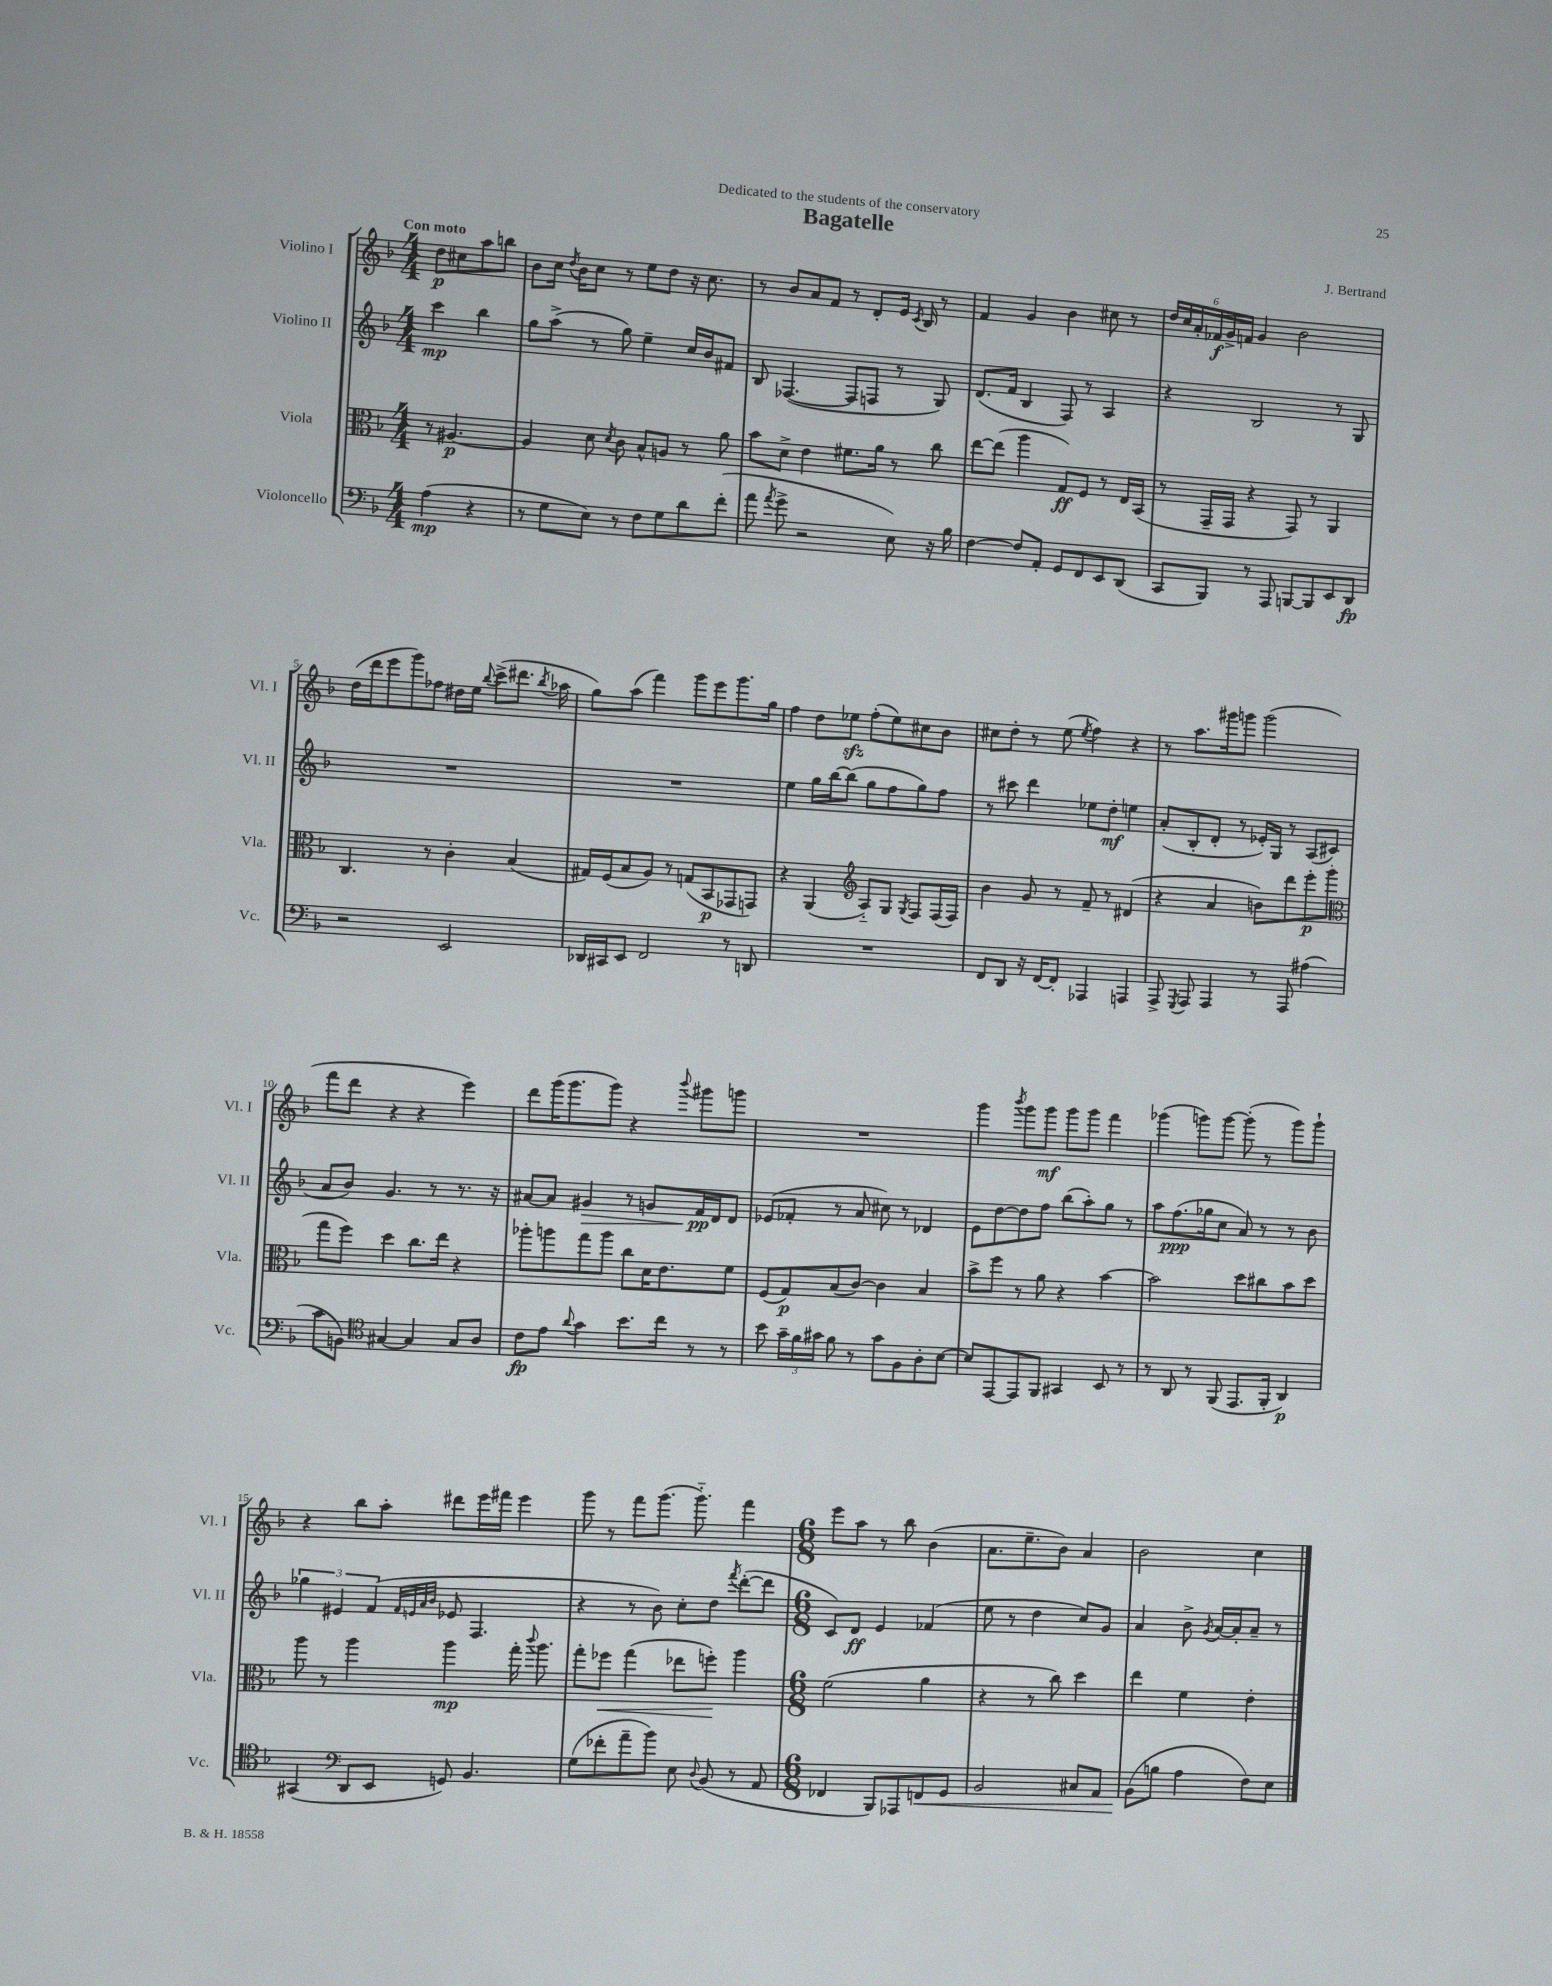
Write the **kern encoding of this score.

**kern	**dynam	**kern	**dynam	**kern	**dynam	**kern	**dynam
*part4	*part4	*part3	*part3	*part2	*part2	*part1	*part1
*staff4	*staff4	*staff3	*staff3	*staff2	*staff2	*staff1	*staff1
*I"Violoncello	*	*I"Viola	*	*I"Violino II	*	*I"Violino I	*
*I'Vc.	*	*I'Vla.	*	*I'Vl. II	*	*I'Vl. I	*
*clefF4	*	*clefC3	*	*clefG2	*	*clefG2	*
*k[b-]	*	*k[b-]	*	*k[b-]	*	*k[b-]	*
*M4/4	*	*M4/4	*	*M4/4	*	*M4/4	*
=	=	=	=	=	=	=	=
!	!	!	!	!	!	!LO:TX:a:B:t=Con moto	!
(4A\	mp	8r	.	4ccc\	mp	8dd\L	p
.	.	[4.A#X/	p	.	.	8cc#X\	.
4r	.	.	.	4bb-\	.	8aa\	.
.	.	.	.	.	.	8bbn\J	.
=1	=1	=1	=1	=1	=1	=1	=1
8r	.	4A#/]	.	8gg\L	.	8b-\L	.
8G\L	.	.	.	(8aa^\J	.	16cc\Jk	.
.	.	.	.	.	.	8qdd/	.
.	.	.	.	.	.	16b-\KL	.
8E\J)	.	8d\	.	8r	.	8cc\J	.
.	.	8qd/	.	.	.	.	.
8r	.	8c\	.	8gg\)	.	8r	.
8F\L	.	8B-^^/L	.	4ee~\	.	8ee\L	.
8G\	.	8An/J	.	.	.	8dd\J	.
8d\	.	8r	.	16cc/LL	.	16r	.
.	.	.	.	16b-/J	.	8.cc\	.
(8f'\J	.	8a\	.	8f#X/J	.	.	.
=2	=2	=2	=2	=2	=2	=2	=2
8a\	.	8b-\L	.	8B-/	.	8r	.
8qa/	.	.	.	.	.	.	.
8g^\	.	8d^\J	.	([4.F-X/	.	8b-/L	.
2r	.	4e\	.	.	.	8a/	.
.	.	.	.	.	.	8f/J	.
.	.	8.f#X\L	.	8F-/L]	.	8r	.
.	.	.	.	8Fn/J	.	8d'/L	.
.	.	16a\Jk	.	.	.	.	.
8E\)	.	8r	.	8r	.	16e/Jk	.
.	.	.	.	.	.	8qc/	.
.	.	.	.	.	.	16B-/	.
16r	.	8cc\	.	8G/)	.	8r	.
16B-\	.	.	.	.	.	.	.
=3	=3	=3	=3	=3	=3	=3	=3
[4F\	.	[8ee\L	.	(8.d/L	.	4f/	.
.	.	(8ee\J]	.	.	.	.	.
.	.	.	.	16f/Jk	.	.	.
8F/L]	.	4aa\	.	4B-/	.	4g/	.
8AA'/J	.	.	.	.	.	.	.
8GG/L	.	8G/L)	ff	8F/)	.	4b-\	.
8FF/	.	8F/J	.	8r	.	.	.
8EE/	.	8r	.	4A/	.	8cc#X\	.
(8DD/J	.	16E/LL	.	.	.	8r	.
.	.	(16BB-/JJ	.	.	.	.	.
=4	=4	=4	=4	=4	=4	=4	=4
8CC/L	.	8r	.	4r	.	24dd/LL	.
.	.	.	.	.	.	24cc/	.
.	.	.	.	.	.	24a'/	.
8BBB-/J)	.	16GG~/LL	.	.	.	24f-X/	f
.	.	.	.	.	.	24g^/	.
.	.	16GG/JJ	.	.	.	.	.
.	.	.	.	.	.	24fn/JJ	.
8r	.	4r	.	2B-/	.	4g/	.
8AAA/	.	.	.	.	.	.	.
[8BBBn/L	.	8GG/)	.	.	.	2b-\	.
8BBB/]	.	8r	.	.	.	.	.
8EE/	.	4AA/	.	8r	.	.	.
8DD/J	fp	.	.	8G/	.	.	.
!!LO:LB:g=z
=5	=5	=5	=5	=5	=5	=5	=5
2r	.	4.C/	.	1r	.	(16dd\LL	.
.	.	.	.	.	.	16ddd\J	.
.	.	.	.	.	.	8eee\	.
.	.	.	.	.	.	8ggg\)	.
.	.	8r	.	.	.	8ff-X\J	.
2EE/	.	4c'\	.	.	.	16dd#X\LL	.
.	.	.	.	.	.	16ee\JJ	.
.	.	.	.	.	.	8qqbb-/	.
.	.	.	.	.	.	(8ccc^\L	.
.	.	(4B-/	.	.	.	8.ddd#X\J	.
.	.	.	.	.	.	8qbb-/	.
.	.	.	.	.	.	16aa-X\	.
=6	=6	=6	=6	=6	=6	=6	=6
16DD-X/LL	.	16G#X/LL)	.	1r	.	8gg\L)	.
16CC#X/J	.	(16F/J	.	.	.	.	.
8EE/J	.	8B-/	.	.	.	(8aa\J	.
2FF/	.	8A/J)	.	.	.	4fff\)	.
.	.	8r	.	.	.	.	.
.	.	(8Gn/L	.	.	.	8ggg\L	.
.	.	8BB-/	p	.	.	8eee\	.
8r	.	8GG-X/	.	.	.	8.ggg\	.
8DDn/	.	8GGn/J)	.	.	.	.	.
.	.	.	.	.	.	16gg\Jk	.
=7	=7	=7	=7	=7	=7	=7	=7
1r	.	4r	.	4ee\	.	4ff\	.
.	.	(4AA/	.	16gg\LL	.	8dd\L	.
.	.	.	.	[16bb-\J	.	.	.
.	.	.	.	(8bb-\J]	.	8ee-Xzz\J	.
*	*	*clefG2	*	*	*	*	*
.	.	8A/L)	.	8gg\L	.	(8ff'\L	.
.	.	8G/J	.	8ff\	.	8ee-\)	.
.	.	8qG/	.	.	.	.	.
.	.	8F/L	.	8gg\)	.	8cc#X\	.
.	.	(16F/L	.	8ff\J	.	8b-\J	.
.	.	16F/JJ)	.	.	.	.	.
=8	=8	=8	=8	=8	=8	=8	=8
8FF/L	.	4b-\	.	8r	.	8cc#X\L	.
8DD/J	.	.	.	8ccc#X\	.	8dd'\J	.
16r	.	8g/	.	4ddd\	.	8r	.
[16FF/KL	.	.	.	.	.	.	.
8FF'/J]	.	8r	.	.	.	(8ee\	.
.	.	.	.	.	.	8qee/	.
4AAA-X/	.	8f~/	.	8ee-X\L	.	4ff\)	.
.	.	8r	.	8dd'\J	mf	.	.
4AAAn/	.	(4d#X/	.	4een\	.	4r	.
=9	=9	=9	=9	=9	=9	=9	=9
8AAA^/	.	4r	.	(8a'/L	.	8r	.
8qGGG/	.	.	.	.	.	.	.
8AAA/	.	.	.	8B-'/	.	8.aa\L	.
4AAA/	.	4a/	.	8d'/J	.	.	.
.	.	.	.	.	.	16ggg#X\k	.
.	.	.	.	8r	.	8gggn\J	.
8r	.	8bn\L)	.	16e-X'/LL)	.	(2ggg\	.
.	.	.	.	16G/JJ	.	.	.
8AAA/	.	8ddd\	.	8r	.	.	.
(4A#X\	.	8eee'\	p	(8A/L	.	.	.
.	.	(8ggg\J	.	8c#X/J	.	.	.
!!LO:LB:g=z
=10	=10	=10	=10	=10	=10	=10	=10
*	*	*clefC3	*	*	*	*	*
8c\L	.	8gg\L	.	8a/L	.	8fff\L	.
8BBn\J)	.	8ff\J)	.	8b-/J)	.	8ddd\J	.
*clefC4	*	*	*	*	*	*	*
[4G#X/	.	4dd\	.	4.g/	.	4r	.
4G#/]	.	8.cc\L	.	.	.	4r	.
.	.	.	.	8r	.	.	.
.	.	16ee\Jk	.	.	.	.	.
8G#/L	.	4r	.	8.r	.	4eee\)	.
8A/J	.	.	.	.	.	.	.
.	.	.	.	16r	.	.	.
=11	=11	=11	=11	=11	=11	=11	=11
8c\L	fp	8aa-X'\L	.	[8a#X/L	.	8ddd\L	.
8e\J	.	8aan\	.	8a#/J]	.	(16ggg\K	.
.	.	.	.	.	.	8.ggg\	.
8qqa/	.	.	.	.	.	.	.
!	!	!	!	!	!LO:HP:b	!	!
4g\	.	8gg\	.	4g#X/	>	.	.
.	.	8aa\J	.	.	.	8ggg\J)	.
8.b-\L	.	8cc\L	.	8r	.	4r	.
.	.	16d\K	.	8gn/L	.	.	.
16cc\Jk	.	8.e\	.	.	.	.	.
.	.	.	.	.	.	8qqbbb-/	.
8r	.	.	.	16f/L	pp	8ggg#X\L	.
.	.	.	.	16d/J	]	.	.
8r	.	8f\J	.	8d/J	.	8gggn\J	.
=12	=12	=12	=12	=12	=12	=12	=12
8b-\	.	(8F/L	.	(8e-X/L	.	1r	.
24g~\LL	.	8G/)	p	8f-X'/J	.	.	.
24f\	.	.	.	.	.	.	.
24g#X\JJ	.	.	.	.	.	.	.
8f\	.	(8B-/	.	8r	.	.	.
8r	.	[8c/J)	.	8a/	.	.	.
8g#\L	.	4c\]	.	8cc#X\)	.	.	.
8F\	.	.	.	8r	.	.	.
8A'\	.	4B-/	.	4d-X/	.	.	.
[8B-\J	.	.	.	.	.	.	.
=13	=13	=13	=13	=13	=13	=13	=13
8B-/L]	.	8b-^\L	.	8e\L	.	4ggg\	.
[8EE/	.	8ff\J	.	[8dd\	.	.	.
.	.	.	.	.	.	8qbbb-/	.
8EE/]	.	8r	.	8dd\]	.	8ggg\L	.
8FF/J	.	8a\	.	8ff\J	.	8ggg\J	mf
4GG#X/	.	4r	.	(8bb-\L	.	8ggg\L	.
.	.	.	.	8aa'\)	.	8ggg\J	.
8BB-/	.	[4b-\	.	8gg\J	.	4fff\	.
8r	.	.	.	8r	.	.	.
=14	=14	=14	=14	=14	=14	=14	=14
8r	.	2b-\]	.	8aa\L	.	(4ggg-X\	.
8AA/	.	.	.	(8.ff\	ppp	.	.
8r	.	.	.	.	.	8gggn\L)	.
.	.	.	.	16gg-X\k	.	.	.
(8FF/	.	.	.	8cc\J	.	[8ggg\J	.
8.EE/L	.	8dd\L	.	8a/)	.	(8ggg'\]	.
.	.	8cc#X\	.	8r	.	8r	.
16FF'/Jk	.	.	.	.	.	.	.
4AA/)	p	8b-\	.	8r	.	8ggg\L)	.
.	.	8dd\J	.	8b-\	.	8ggg`\J	.
!!LO:LB:g=z
=15	=15	=15	=15	=15	=15	=15	=15
(4GG#X/	.	8aa\	.	6gg-X\	.	4r	.
.	.	8r	.	.	.	.	.
.	.	.	.	6e#X/	.	.	.
*clefF4	*	*	*	*	*	*	*
8DD/L	.	4aa\	.	.	.	8bb-\L	.
.	.	.	.	(6f/	.	.	.
8EE/J	.	.	.	.	.	8aa'\J	.
.	.	.	.	32qqf/LLL	.	.	.
.	.	.	.	32qqen/	.	.	.
.	.	.	.	32qqa/	.	.	.
.	.	.	.	32qqb-/JJJ	.	.	.
8GGn/)	.	4aa\	mp	8e-X/	.	8ddd#X\L	.
4.BB-/	.	.	.	4.F/	.	16eee\L	.
.	.	.	.	.	.	16fff#X\JJ	.
.	.	16gg'\	.	.	.	4eee\	.
.	.	8qqccc/	.	.	.	.	.
.	.	8.aa\	.	.	.	.	.
=16	=16	=16	=16	=16	=16	=16	=16
(8G\L	.	8gg'\L	.	4r	.	8ggg\	.
!	!	!	!LO:HP:b	!	!	!	!
8f-X'\	.	8ff-X\J	<	.	.	8r	.
8a~\	.	(4gg\	.	8r	.	8fff\L	.
8b-\J)	.	.	.	8b-\)	.	(8.ggg\J	.
8E\	.	8ee-X\L	.	8cc'\L	.	.	.
.	.	.	.	.	.	8.ggg\)	.
8qqD/	.	.	.	.	.	.	.
(8BB-/	.	8ffn'\J)	.	8dd\J	.	.	.
.	.	.	.	8qfff/	.	.	.
8r	.	4aa\	[	([8ddd'\L	.	4fff\	.
8AA/	.	.	.	8ddd\J]	.	.	.
=17	=17	=17	=17	=17	=17	=17	=17
*M6/8	*	*M6/8	*	*M6/8	*	*M6/8	*
4FF-X/	.	(2f\	.	8c/L)	.	8eee\L	.
.	.	.	.	8d/J	ff	8aa\J	.
8BBB-/L)	.	.	.	4e/	.	8r	.
8AAA-X/	.	.	.	.	.	8bb-\	.
!	!LO:HP:b	!	!	!	!	!	!
8FFn/	<	4a\	.	(4f-X/	.	(4b-\	.
8GG/J	.	.	.	.	.	.	.
=18	=18	=18	=18	=18	=18	=18	=18
2BB-/	.	4r	.	8ee\	.	8.a\L	.
.	.	.	.	8r	.	.	.
.	.	.	.	.	.	8.ee~\	.
.	.	8r	.	4dd\	.	.	.
.	.	8cc\)	.	.	.	8b-\J)	.
8C#X/L	.	4dd\	.	8cc/L)	.	4a/	.
8AA/J	.	.	.	8g/J	.	.	.
=19	=19	=19	=19	=19	=19	=19	=19
(8BB-\L	.	4ee\	.	4a/	.	2b-\	.
8Bn\J	[	.	.	.	.	.	.
4A\	.	4f\	.	8b-^\	.	.	.
.	.	.	.	8qg/	.	.	.
.	.	.	.	[16a/LL	.	.	.
.	.	.	.	16a'/J]	.	.	.
8F\L)	.	4e'\	.	8a~/J	.	4cc\	.
8E\J	.	.	.	8r	.	.	.
==	==	==	==	==	==	==	==
*-	*-	*-	*-	*-	*-	*-	*-
